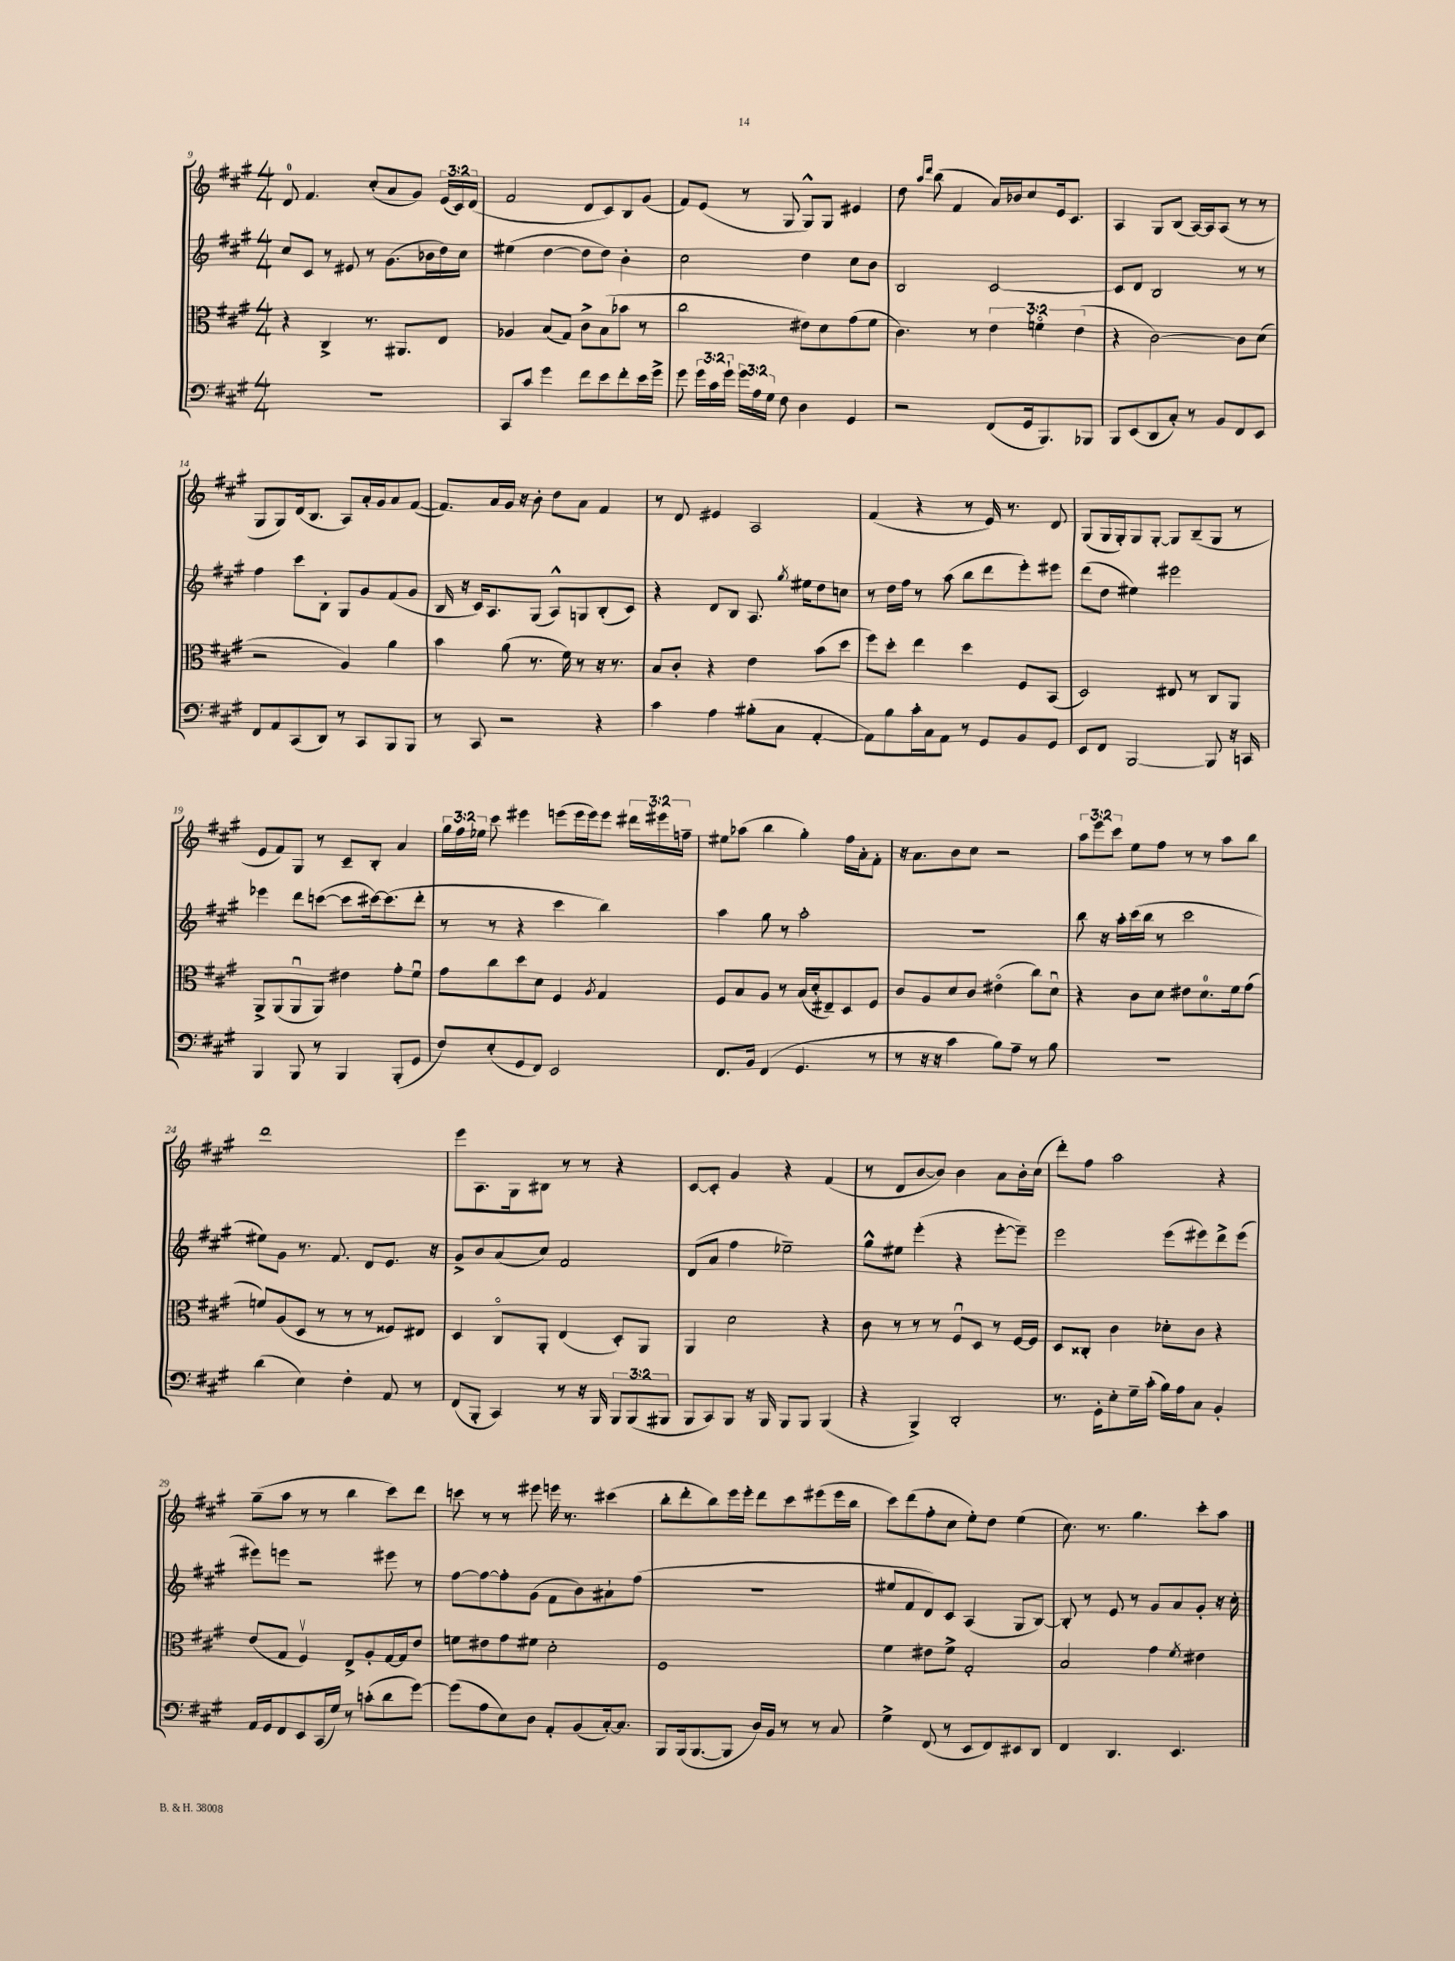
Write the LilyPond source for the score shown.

<<
\new StaffGroup <<
\new Staff = "s0" {
    \clef treble \key a \major \numericTimeSignature \time 4/4 \override Staff.TupletNumber.text = #tuplet-number::calc-fraction-text
    \autoBeamOff d'8-0 fis'4. cis''8[-.( a'8 gis'8]) \tuplet 3/2 { e'16[( cis'16) d'16]( } |
    fis'2 d'8[ cis'8) b8 gis'8]( |
    fis'8[) e'8]( r8 gis8 gis8[-^) gis8] eis'4 |
    d''8 \grace { a''16[ d'''16] } b''8( fis'4 a'16[) bes'16 cis''8 e'16 cis'8.] |
    a4 gis8[ b8]( a16[~) a16 a8]( r8 r8 |
    gis8[ gis8) d'16( b8.] a8[) a'16-. gis'16 a'8 fis'8]~( |
    fis'8.[) a'16 gis'16] r16 b'8-. d''8[ a'8] fis'4 |
    r8 d'8 eis'4 a2 |
    fis'4( r4 r8 e'16) r8. d'8 |
    gis8[( gis16 gis16-.) gis8 gis8]~-. gis8[ b8--( gis8] r8 |
    e'8[ fis'8) gis8] r8 cis'8[-- b8]-. a'4 |
    \tuplet 3/2 { gis''16[ fis''16 ees''16] } cis'''8 eis'''4 e'''8[( e'''16 e'''16) e'''8] \tuplet 3/2 { dis'''16[ eis'''16 f''16]-- } |
    eis''8[ aes''8]( b''4 gis''4-.) fis''16[ a'16-. fis'8]-. |
    r16 a'8.[ b'8 cis''8] r2 |
    \tuplet 3/2 { a''8[ e'''8 cis'''8] } e''8[ fis''8] r8 r8 a''8[ b''8] |
    d'''1 |
    e'''8[ a8. gis16 bis8] r8 r8 r4 |
    cis'8[~ cis'8]-. gis'4 r4 fis'4( |
    r8 d'8[ b'8~ b'8]) b'4 a'8[ b'16-. cis''16]( |
    d'''8[-.) fis''8] a''2 r4 |
    gis''8[--( a''8] r8 r8 b''4 cis'''8[) d'''8] |
    c'''8 r8 r8 eis'''8 e'''16 r8. cis'''4( |
    b''8[-. d'''8-. b''8) e'''16 e'''16]-. d'''8[ cis'''8 eis'''8( eis'''16 b''16] |
    cis'''8[) d'''8( fis''8-. cis''8] e''8[-.) d''8] e''4( |
    cis''8.) r8. gis''4. cis'''8[-. a''8] \bar "|." |
}
\new Staff = "s1" {
    \clef treble \key a \major \numericTimeSignature \time 4/4
    \autoBeamOff cis''8[ cis'8] r8 eis'8 r8 gis'8.[( bes'16 d''16) cis''16] |
    eis''4( d''4~ d''8[ d''8]) b'4-. |
    cis''2 d''4 cis''8[ b'8] |
    b2 cis'2~ |
    cis'8[ d'8] b2 r8 r8 |
    fis''4 cis'''8[ b8]-. gis8[ gis'8 fis'8( gis'8] |
    b16 r16 cis'16[) a8. gis8]( a8[-^) g8 b8-.( cis'8]) |
    r4 d'8[ b8] a8. \acciaccatura { gis''8 } eis''16[ d''8 c''8] |
    r8 d''16[ fis''16] r8 a''8( b''8[ d'''8 e'''8-.) eis'''8] |
    d'''8[( d''8] eis''4) eis'''2 |
    ees'''4 d'''8[ c'''8]~( c'''8[ cis'''16~) cis'''8.( d'''8]-. |
    r8 r8 r4 cis'''4 b''4) |
    a''4 gis''8 r8 a''2-. |
    R1 |
    b''8 r16 a''16[-. cis'''16( b''16] r8 cis'''2 |
    eis''8[) gis'8] r8. fis'8. d'8[ e'8.] r16 |
    gis'8[-> b'8 a'8( cis''8]) fis'2 |
    d'8[( a'8] fis''4 ees''2--) |
    gis''8[-^ eis''8] e'''4-.( r4 e'''8[~-. e'''8]--) |
    e'''2 e'''8[( eis'''8) d'''8-> eis'''8]( |
    eis'''8[) e'''8] r2 eis'''8 r8 |
    fis''8[~ fis''8~ fis''8-. gis'8]( fis'8[ b'8) ais'8-! fis''8]( |
    R1 |
    eis''8[ fis'8 d'8) cis'8] a4( gis8[ b8]~) |
    b8-. r8 e'8 r8 gis'8[ a'8 gis'8]-. r16 cis''16-. \bar "|." |
}
\new Staff = "s2" {
    \clef alto \key a \major \numericTimeSignature \time 4/4 \override Staff.TupletNumber.text = #tuplet-number::calc-fraction-text
    \autoBeamOff r4 cis4-> r8. ais,8.[ e8] |
    aes4 b8[( gis8]) cis'8[-> b8( bes'8] r8 |
    cis''2 eis'8[) d'8 gis'8( fis'8] |
    cis'4.) r8 \tuplet 3/2 { e'4 f'4\flageolet e'4( } |
    r4 cis'2~) cis'8[ d'8]( |
    r2 a4) a'4 |
    b'4 a'8( r8. fis'16) r8 r16 r8. |
    b8[ cis'8]-. r4 e'4 b'8[( d''8] |
    fis''8[) d''8]-. e''4 d''4 fis8[ b,8]( |
    d2) eis8 r8 cis8[ a,8] |
    a,8[-> a,8( a,8\downbow a,8]) eis'4 gis'8[-. fis'8]\downbow |
    gis'8[ cis''8 d''8 d'8] fis4 \acciaccatura { a8 } gis4 |
    fis8[ b8 a8] r8 b16[( d'16-. eis8--) d8 fis8] |
    cis'8[ a8 d'8 cis'8] eis'4\flageolet( cis''8[) d'8]\downbow |
    r4 cis'8[ d'8] eis'8[ d'8.-0 fis'16 gis'8]( |
    f'8[) a8( d8] r8 r8 r8 fisis8[) eis8] |
    d4 cis8[\flageolet a,8]-. e4( d8[-.) a,8] |
    a,4 d'2 r4 |
    cis'8 r8 r8 r8 fis8[\downbow d8] r8 fis16[~ fis16] |
    d8[ cisis8]-. cis'4 des'8[-. cis'8] r4 |
    e'8[( gis8] fis4\upbow) e8[-> a8-. gis16~ gis16 e'8] |
    f'8[ eis'8 gis'8 fis'8] d'2-. |
    fis1 |
    fis'4 eis'8[ fis'8]-> gis2-. |
    b2 gis'4 \acciaccatura { fis'8 } eis'4 \bar "|." |
}
\new Staff = "s3" {
    \clef bass \key a \major \numericTimeSignature \time 4/4 \override Staff.TupletNumber.text = #tuplet-number::calc-fraction-text
    \autoBeamOff r1 |
    cis,8[ cis'8] gis'4 fis'8[ e'8 fis'8-. e'16 gis'16]-> |
    gis'8 \tuplet 3/2 { gis'16[ cis'16 gis'16]-! } \tuplet 3/2 { gis'16[ a16 gis16] } fis8 d4 gis,4 |
    r2 fis,8[( gis,16 b,,8.) bes,,8] |
    b,,8[ e,8( d,8 cis8]-.) r8 b,8[ fis,8 e,8] |
    fis,8[ a,8 cis,8( d,8]) r8 cis,8[ b,,8 b,,8] |
    r8 cis,8 r2 r4 |
    cis'4 a4 bis8[-.( cis8] a,4~-. |
    a,8[) b8 cis'16-. cis16 a,8] r8 gis,8[ b,8 gis,8] |
    e,8[ fis,8] b,,2~ b,,8 r16 c,16 |
    b,,4 b,,8 r8 b,,4 b,,8[-.( gis,8] |
    fis8[) e8-.( gis,8 fis,8]) e,2 |
    fis,8.[ b,16] fis,4( gis,4. r8 |
    r8 r16 r16 cis'4 b8[) a8]-- r8 b8 |
    R1 |
    d'4( e4) fis4-. a,8 r8 |
    fis,8[( b,,8]-. cis,4) r8 r16 b,,16 \tuplet 3/2 { b,,8[ b,,8( bis,,8] } |
    b,,8[ cis,8) b,,8] r16 b,,16 b,,8[ b,,8] b,,4( |
    r4 b,,4->) d,2-. |
    r8. gis,16[-. e8-. gis16-- cis'16]-.( b16[) a16 cis8] b,4-. |
    a,16[ gis,16 fis,8 e,8 cis,16( gis16]) r8 c'8[-.( d'8 gis'8]~) |
    gis'8[( a8 e8) d8] a,8[-. b,8( cis16~-.) cis8.] |
    b,,8[ b,,16( b,,8.~ b,,8] d16[) b,16] r8 r8 cis8 |
    gis4-> fis,8( r8 e,8[ fis,8) eis,8 d,8] |
    fis,4 d,4. e,4. \bar "|." |
}
>>
>>
\layout { \context { \Score currentBarNumber = #9 } }
